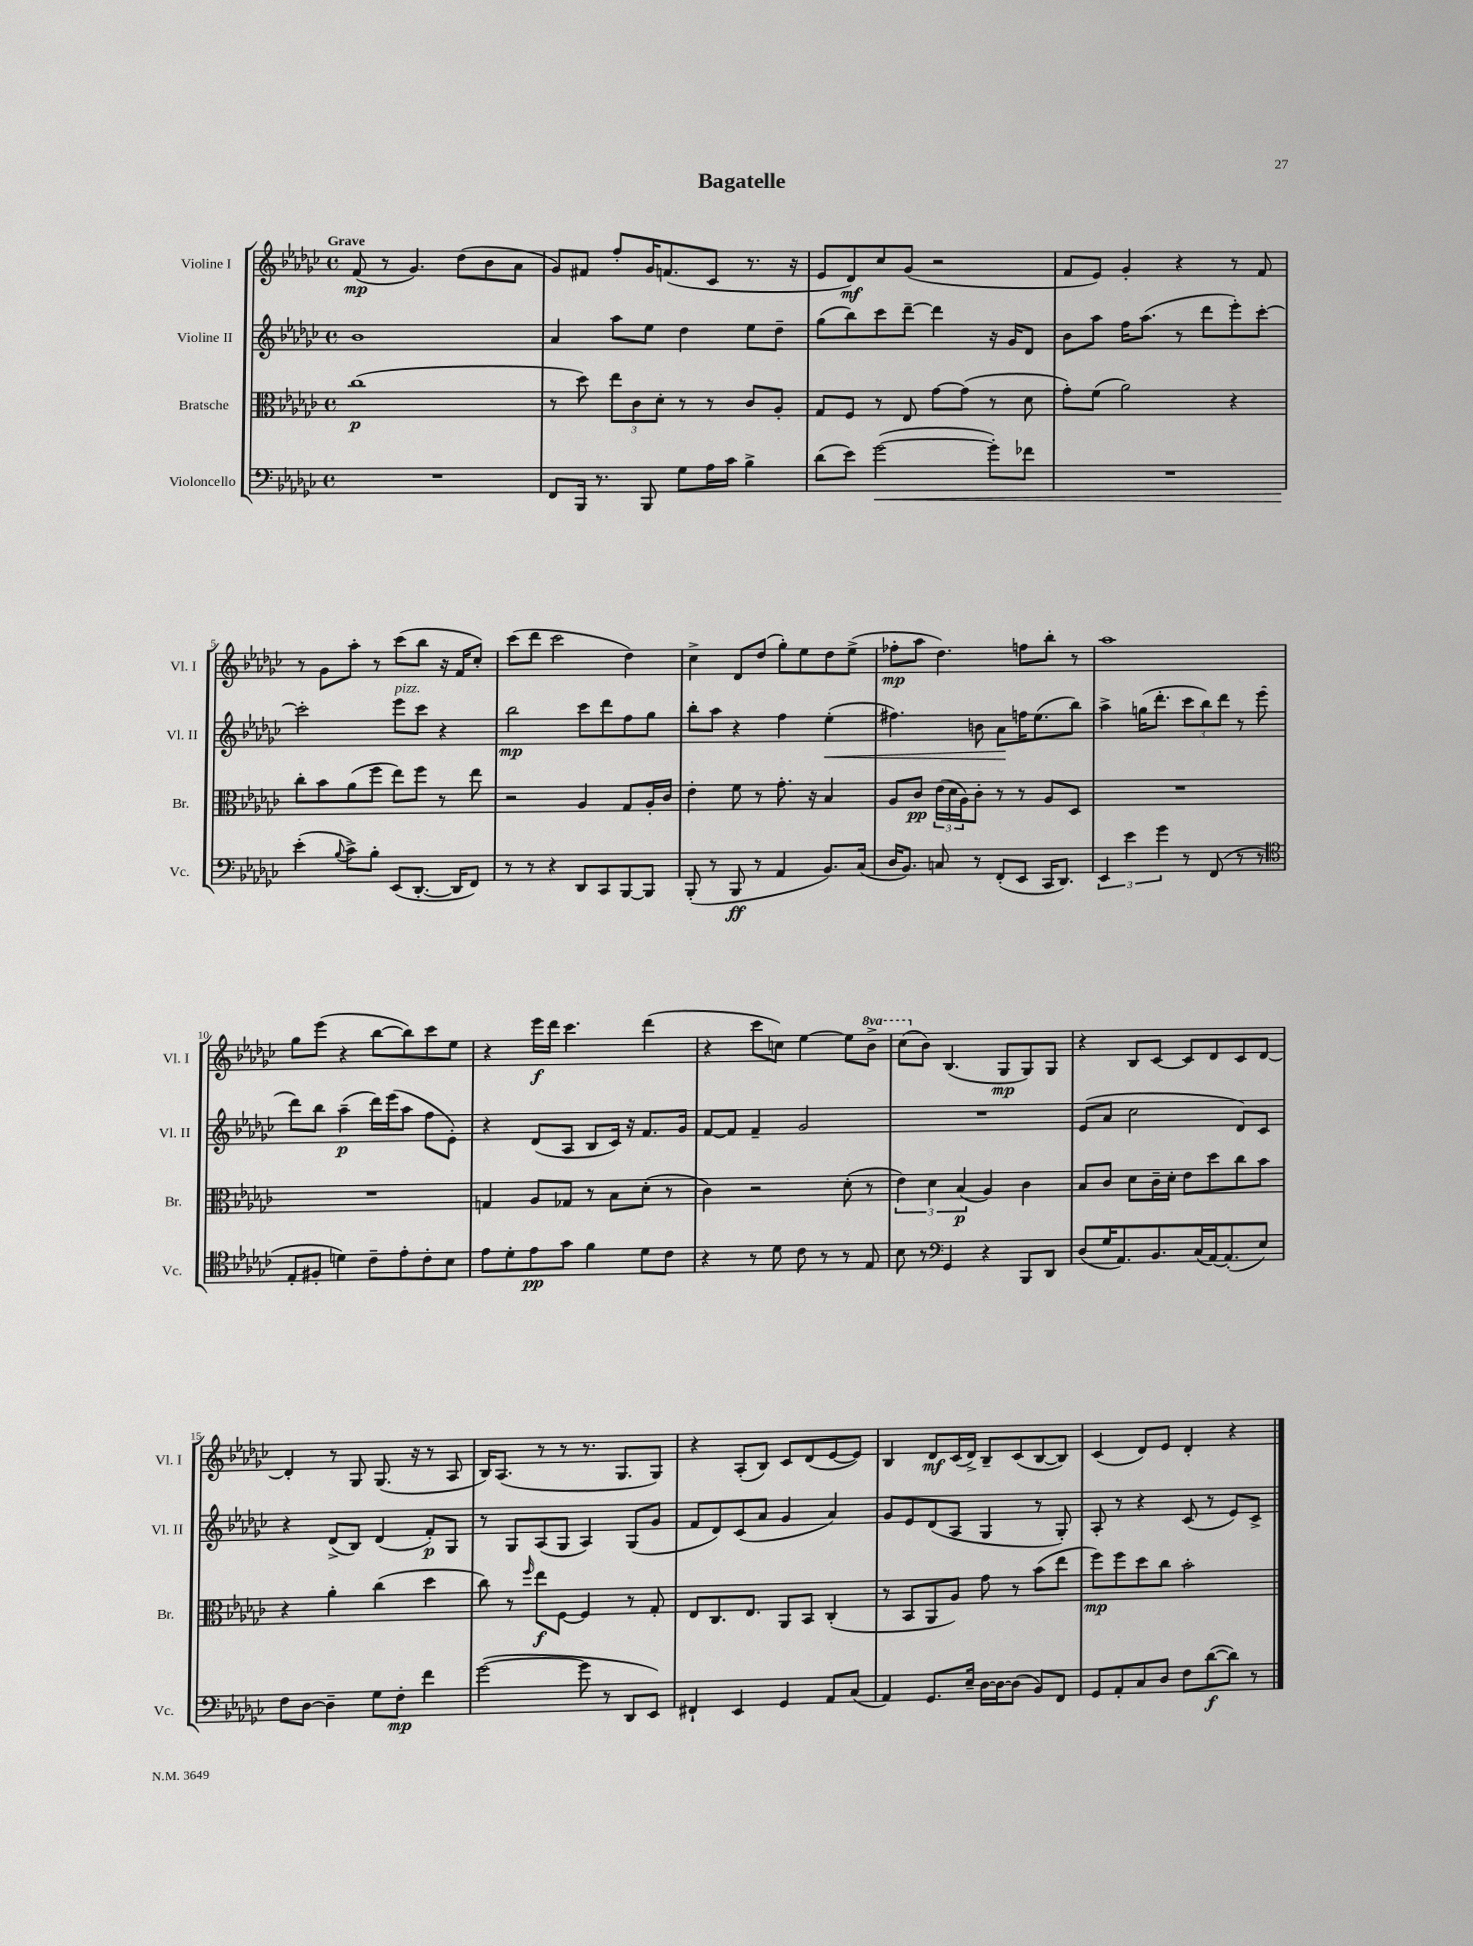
\header { title = "Bagatelle" }
<<
\new StaffGroup <<
\new Staff = "s0" \with { instrumentName = "Violine I" shortInstrumentName = "Vl. I" } {
    \clef treble \key ges \major \defaultTimeSignature \time 4/4 \set Staff.ottavationMarkups = #ottavation-simple-ordinals \tempo "Grave"
    f'8\mp( r8 ges'4.) des''8( bes'8 aes'8 |
    ges'8) fis'8 f''8-. ges'16 f'8.( ces'8 r8. r16 |
    ees'8 des'8\mf) ces''8 ges'8( r2 |
    f'8 ees'8) ges'4-. r4 r8 f'8 |
    r8 ges'8 aes''8-. r8 ces'''8( bes''8 r16 f'16 ces''8-.) |
    ces'''8( des'''8 ces'''2 des''4) |
    ces''4-> des'8 des''8( ges''8-.) ees''8 des''8 ees''8->( |
    fes''8-.\mp aes''8 des''4.) f''8 bes''8-. r8 |
    aes''1 |
    ges''8 ees'''8( r4 bes''8~ bes''8) ces'''8 ees''8 |
    r4 ees'''16\f des'''16 ces'''4. des'''4( |
    r4 ces'''8 c''8) ees''4~ ees''8 \ottava #1 bes''8-> |
    ces'''8( \ottava #0 bes'8) bes4.( ges8\mp ges8) ges8 |
    r4 bes8 ces'8~ ces'8 des'8 ces'8 des'8~ |
    des'4-. r8 ges8 ges8.( r16 r8 aes8 |
    bes16) aes8.( r8 r8 r8. ges8. ges8) |
    r4 aes8-.( bes8) ces'8 des'8( ees'8~ ees'8) |
    bes4 des'8\mf ces'16( des'16->) bes8-- ces'8( bes8~ bes8) |
    ces'4( des'8) ees'8 des'4-. r4 \bar "|." |
}
\new Staff = "s1" \with { instrumentName = "Violine II" shortInstrumentName = "Vl. II" } {
    \clef treble \key ges \major \defaultTimeSignature \time 4/4
    bes'1 |
    aes'4 aes''8 ees''8 des''4 ees''8 des''8-- |
    ges''8( bes''8) ces'''8 des'''8~-- des'''4 r16 ges'16 des'8 |
    bes'8 aes''8 f''16 aes''8.( r8 des'''8 ees'''8-.) ces'''8~-. |
    ces'''2-. ees'''8^\markup { \italic "pizz." } ces'''8 r4 |
    bes''2\mp ces'''8 des'''8 f''8 ges''8 |
    bes''8-. aes''8 r4 f''4 ees''4-.\<( |
    fis''4.) b'8 aes'8\! f''16 ees''8.( bes''8) |
    aes''4-> g''16( des'''8.-. \tuplet 3/2 { ces'''8 bes''8) des'''8 } r8 ees'''8( |
    des'''8) bes''8 aes''4--\p( des'''16) ees'''16( aes''8 f''8 ees'8-.) |
    r4 des'8( aes8 bes8 ces'16) r16 f'8. ges'16 |
    f'8~ f'8 f'4-- ges'2 |
    R1 |
    ees'8( aes'8 ces''2 des'8) ces'8 |
    r4 des'8->( bes8) des'4( f'8-.\p) ges8 |
    r8 ges8 aes8( ges8 aes4) ges8( ges'8 |
    f'8 des'8) ces'8( aes'8 ges'4 aes'4) |
    ges'8 ees'8 des'8( aes8 ges4 r8 ges8-.) |
    aes8-. r8 r4 ces'8( r8 ees'8) ces'8-> \bar "|." |
}
\new Staff = "s2" \with { instrumentName = "Bratsche" shortInstrumentName = "Br." } {
    \clef alto \key ges \major \defaultTimeSignature \time 4/4
    ces''1\p( |
    r8 des''8) \tuplet 3/2 { ees''8 ces'8 des'8-. } r8 r8 ces'8 aes8-. |
    ges8 f8 r8 ees8 ges'8~ ges'8( r8 des'8 |
    ges'8-.) f'8( aes'2) r4 |
    ces''8-. bes'8 aes'8( f''8 ees''8) f''8 r8 ees''8 |
    r2 aes4 ges8 aes16-. ces'16 |
    ees'4-. f'8 r8 ges'8.-. r16 bes4 |
    aes8 ces'8\pp \tuplet 3/2 { ees'16( des'16 aes16) } ces'8-. r8 r8 aes8 des8 |
    R1 |
    R1 |
    g4 aes8 ges8 r8 bes8 des'8-.( r8 |
    ces'4) r2 des'8-.( r8 |
    \tuplet 3/2 { ees'4) des'4 bes4\p( } aes4) ces'4 |
    bes8 ces'8 des'8 ces'16-- des'16-. ees'8 des''8 ces''8 bes'8 |
    r4 aes'4-. ces''4( des''4 |
    ces''8) r8 \grace { f''16 } ees''8\f f8~ f4 r8 ges8-. |
    ees8 ces8. ees8. aes,8 bes,8 ces4-.( |
    r8 bes,8 aes,8 aes8) ges'8 r8 bes'8( ees''8 |
    f''8\mp) f''8 des''8 ces''8 bes'2-. \bar "|." |
}
\new Staff = "s3" \with { instrumentName = "Violoncello" shortInstrumentName = "Vc." } {
    \clef bass \key ges \major \defaultTimeSignature \time 4/4
    R1 |
    f,8 bes,,16 r8. bes,,8 ges8 aes16 ces'16 bes4-> |
    des'8( ees'8) ges'2~\<( ges'8-.) fes'8 |
    R1 |
    ees'4-.\!( \appoggiatura { bes8 } ces'8->) bes8-. ees,8( des,8.~-. des,16 f,8) |
    r8 r8 r4 des,8 ces,8 bes,,8~ bes,,8 |
    bes,,8-.( r8 bes,,8\ff r8 aes,4 bes,8.) ces16( |
    des16 bes,8.) c8 r8 f,8-.( ees,8 ces,16 des,8.) |
    \tuplet 3/2 { ees,4 ees'4 ges'4 } r8 f,8( r8 r8 |
    \clef tenor ees8-. fis8-. d'4) ces'8-- ees'8-. ces'8-. bes8 |
    ees'8 des'8-. ees'8\pp ges'8 f'4 des'8 ces'8 |
    r4 r8 des'8 ces'8 r8 r8 ees8 |
    bes8 r8 \clef bass ges,4 r4 bes,,8 des,8 |
    des8( ges16 aes,8.) bes,8. ces16( aes,16~) aes,8.-.( ees8) |
    f8 des8~ des4-- ges8 f8-.\mp f'4 |
    ges'2~( ges'8 r8 des,8 ees,8) |
    fis,4-! ees,4 ges,4 aes,8 ces8( |
    aes,4) ges,8. ees16-- des16~ des16~ des8( bes,8) f,8 |
    ges,8 aes,8-. ces8 des8 f8 des'8~\f( des'8) r8 \bar "|." |
}
>>
>>
